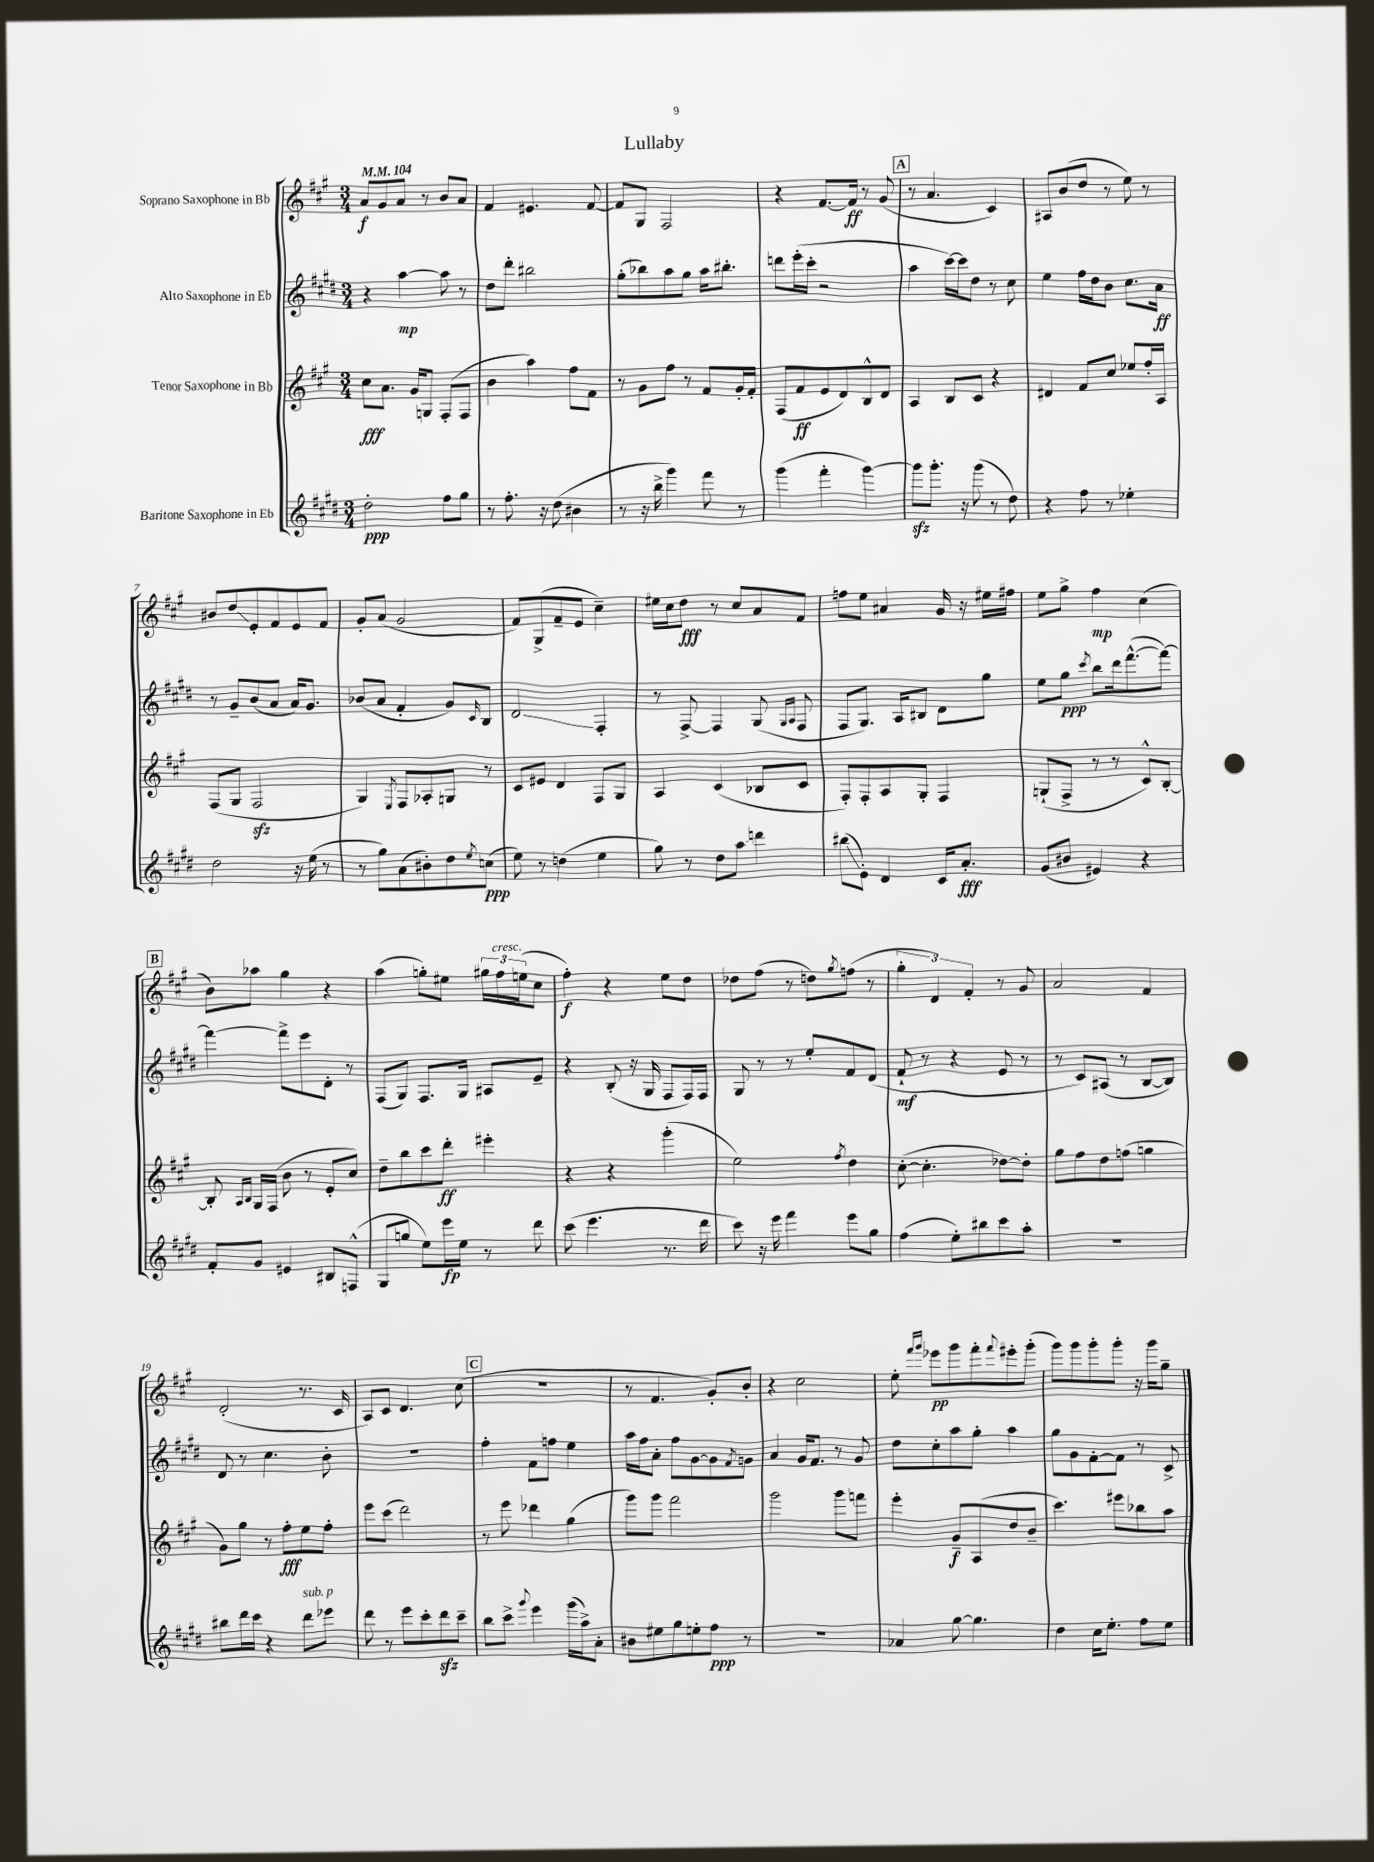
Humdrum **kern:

**kern	**kern	**kern	**kern
*staff4	*staff3	*staff2	*staff1
*clefG2	*clefG2	*clefG2	*clefG2
*k[f#c#g#d#]	*k[f#c#g#]	*k[f#c#g#d#]	*k[f#c#g#]
*M3/4	*M3/4	*M3/4	*M3/4
*MM104	*MM104	*MM104	*MM104
2dd#'	8cc#	4r	8a
.	8.a	.	8g#
.	.	[4aa	8a
.	16g#	.	.
.	8G	.	8r
8ff#	(8F#'	8aa]	8b
8gg#	8F#	8r	8a
=	=	=	=
8r	4b	8dd#	4f#
8.ff#'	.	8ddd#'	.
.	4aa)	2bb#	4.e#
16r	.	.	.
(8dd#	.	.	.
4b#	8ff#	.	.
.	8f#	.	[8f#
=	=	=	=
8r	8r	(8gg#'	8f#]
16r	8g#	8bb-)	8G#
16bb^	.	.	.
4ggg#)	8ff#	8aa	2F#
.	8r	8gg#	.
8fff#	8f#	16aa	.
.	.	8.bb#'	.
8r	16g#'	.	.
.	16f#'	.	.
=	=	=	=
(4ggg#	(8F#	8ddd	4r
.	8f#	(16eee'	.
.	.	16ccc#'	.
4fff#'	8e	2r	[8.f#
.	8d)	.	.
.	.	.	16f#]
[4ggg#)	8B^^	.	8r
.	8d	.	(8g#
=	=	=	=
8ggg#]	4A	4aa	8r
8.ggg#'	.	.	4.a
.	8B	[16ccc#)	.
16r	.	16ccc#]	.
(8ggg#	8c#	8dd#	.
8r	4r	8r	4c#)
8dd#)	.	8cc#	.
=	=	=	=
4r	4d#	4ee	8A#
.	.	.	(8b
8ff#	8f#	16ff#	8dd
.	.	16dd#	.
8r	8cc#	8b	8r
4ee-'	8ee-	8.cc#	8ee)
.	16ff#'	.	8r
.	16A	16a	.
=	=	=	=
2dd#	(8F#	8r	8b#
.	8G#	8g#~	8dd
.	2F#	(8b	8e'
.	.	8a	8f#
16r	.	16a)	8e
(16ee	.	8.g#	.
8r	.	.	8f#
=	=	=	=
8r	4G#)	(8b-	8g#'
8gg#)	.	8a	(8a
.	8qE	.	.
(8a	8F#	4f#'	2g#
8b#')	8A-'	.	.
8dd#	8G	8g#)	.
8qee	.	16qqc#	.
(8cc	8r	8B	.
=	=	=	=
8ee)	8c#	2d#	8f#)
8r	8e#	.	(8G#^
(4dd	4d	.	8f#~
.	.	.	8e
4ee	8F#	4F#'	4cc#~)
.	8G#	.	.
=	=	=	=
8gg#)	4A	8r	16ee#
.	.	.	16cc#
8r	.	[8F#^	8dd
8dd#	(4c#	4F#]	8r
8aa	.	.	8cc#
4ddd	8B-	(8G#	8a
.	.	16qqG#	.
.	.	16qqA	.
.	8c#	8F#	8f#
=	=	=	=
(8bb#	8F#')	8F#	8ff
8e')	8F#'	8.G#)	8ee
4d#	8A	.	4a#
.	.	16A	.
.	8G#'	8B#	.
16c#	4F#	8d#	16g#
8.a'	.	.	16r
.	.	8gg#	16ee#
.	.	.	16ff#
=	=	=	=
(8g#	(8G`	8ee	8ee
8b#	8F#^	8gg#	8gg#^
.	.	8qccc#	.
4e#)	8r	8bb	4ff#
.	8r	16ddd#	.
.	.	([8.fff#^^	.
4r	8c#^^)	.	(4cc#
.	[8B'	8fff#_)	.
=	=	=	=
8f#'	8B']	4fff#_	8b)
.	16qqA	.	.
.	16qqB	.	.
8g#	16G#	.	8aa-
.	(16F#	.	.
4e#	8b	8fff#^]	4gg#
.	8r	8eee	.
8B#	8e'	8d#'	4r
(8F^^	8cc#)	8r	.
=	=	=	=
8G#	8dd~	(8F#	(4aa
8gg	8bb	8G#)	.
8ee)	8ccc#	8.F#	8gg')
16eee	8ddd'	.	8ee#
16ee	.	16G#	.
8r	4eee#'	8A#	24gg#
.	.	.	24ff#
.	.	.	(24ee
8ddd#	.	8e~	8cc#
=	=	=	=
(8ccc#	4r	4r	4ff#')
4.eee	.	.	.
.	4r	(8B'	4r
.	.	16r	.
.	.	16G#	.
8.r	(4ggg#'	8F#	8ee
.	.	16F#)	8dd
16ddd#	.	16F#	.
=	=	=	=
8ccc#)	2ee)	8G#	8dd-
16r	.	8r	(8ff#
16eee	.	.	.
4fff#	.	8r	8r
.	.	8ee'	8dd)
.	8qff#	.	8qgg#
8eee	4dd	8f#	(8ff
8gg#	.	(8d#	8r
=	=	=	=
(4ff#	([8cc#'	8f#`	6gg#'
.	4.cc#']	8r	.
.	.	.	6d)
8ee')	.	4r	.
.	.	.	6f#'
8bb#	.	.	.
8ccc#	[8dd-)	8e	8r
8aa'	8dd-']	8r	8g#
=	=	=	=
2.r	8gg#	8r	2a
.	8ff#	8c#)	.
.	8dd	(8A#	.
.	(8ff	8r	.
.	4gg	[8B	4f#
.	.	8B])	.
=	=	=	=
8bb#	8g#)	8d#	(2d'
16ddd#	8gg#	8r	.
16ccc#	.	.	.
4r	8r	4.cc#	.
.	8ff#'	.	.
8ddd#	8ee	.	8.r
8eee-	8ff#'	8b'	.
.	.	.	16c#
=	=	=	=
8ddd#	8eee	2.r	8A)
8r	(8ccc#	.	8c#
8eee	2ddd)	.	4.d
8ccc#'	.	.	.
8ddd#	.	.	.
8ccc#~	.	.	(8cc#
=	=	=	=
8bb	8r	4ff#'	2.r
8ccc#^	8eee	.	.
8qqggg#	.	.	.
4eee	4ddd-	8f#	.
.	.	8ff	.
(16ggg#	(4gg#	4ee	.
16aa^)	.	.	.
8a'	.	.	.
=	=	=	=
8b#	8ggg#)	16aa	8r
.	.	16ff#	.
8ee#	8ggg#	8a'	4.f#
8gg#	2fff#	8ff#	.
8ee'	.	[8g#	.
8ff#	.	8g#]	8g#')
.	.	8qf#	.
8r	.	8g	8b'
=	=	=	=
2.r	2ggg#	4a	4r
.	.	16g#	2cc#
.	.	8.f#	.
.	8ggg#	8r	.
.	8fff	8g#	.
=	=	=	=
4a-	4eee'	8dd#	8ee'
.	.	.	16qqfff#
.	.	.	16qqggg#
.	.	8cc#'	8eee-
[8gg#	8g#~	8aa	8ggg#
4.gg#]	(8A	8gg#'	8fff#'
.	.	.	8qqfff#
.	8dd	4aa	8eee#'
.	8b~	.	(8ggg#'
=	=	=	=
4dd#	4.ccc#)	8gg#	8ggg#)
.	.	8g#	8ggg#
16cc#	.	[8f#'	8ggg#'
8.ee'	.	.	.
.	8eee#	8f#]	8ggg#'
8ff#	8bb-	8r	16r
.	.	.	16ggg#
8ee	8aa	8c#^	8gg#~
==	==	==	==
*-	*-	*-	*-
